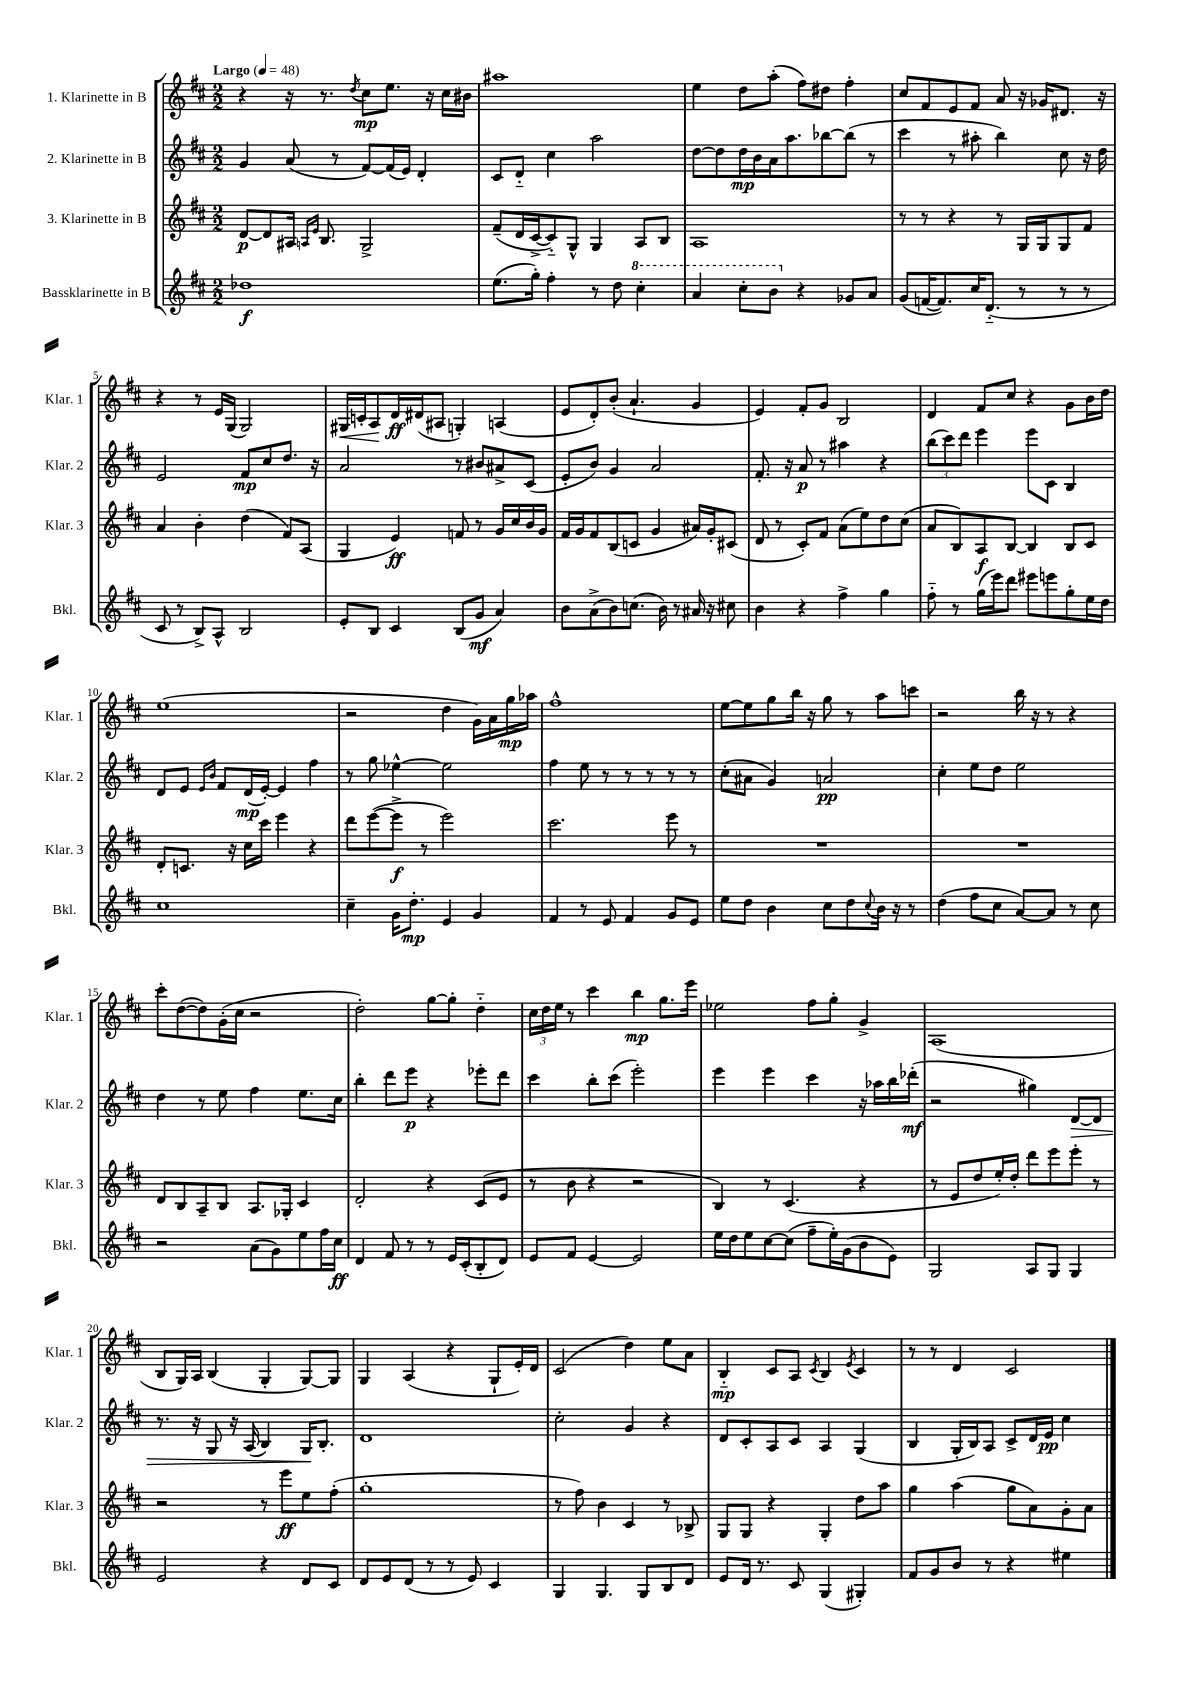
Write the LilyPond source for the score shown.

<<
\new StaffGroup <<
\new Staff = "s0" \with { instrumentName = "1. Klarinette in B" shortInstrumentName = "Klar. 1" } {
    \clef treble \key d \major \numericTimeSignature \time 2/2 \tempo "Largo" 4 = 48
    r4 r16 r8. \acciaccatura { d''8 } cis''8\mp e''8. r16 cis''16 bis'16 |
    ais''1 |
    e''4 d''8 a''8-.( fis''8) dis''8 fis''4-. |
    cis''8 fis'8 e'8 fis'8 a'8 r16 ges'16 dis'8. r16 |
    r4 r8 e'16 g16( g2) |
    gis16\< c'16-. a8\! d'16\ff dis'16( ais8 g4-.) a4( |
    e'8 d'8-.) b'8-.( a'4.-! g'4 |
    e'4) fis'8-. g'8 b2 |
    d'4 fis'8 cis''8 r4 g'8 b'16 d''16 |
    e''1( |
    r2 d''4 g'16) a'16 g''16\mp aes''16 |
    fis''1-^ |
    e''8~ e''8 g''8 b''16 r16 g''8 r8 a''8 c'''8 |
    r2 b''16 r16 r8 r4 |
    cis'''8-. d''8~( d''8) g'16-.( cis''16 r2 |
    d''2-.) g''8~ g''8-. d''4-_ |
    \tuplet 3/2 { cis''16 d''16 e''16 } r8 cis'''4 b''4\mp g''8. e'''16 |
    ees''2 fis''8 g''8-. g'4-> |
    a1( |
    b8 g16) a16 b4( g4-. g8~) g8 |
    g4 a4( r4 g8-! e'16-.) d'16 |
    cis'2( d''4) e''8 a'8 |
    b4-_\mp cis'8 a8 \acciaccatura { cis'8 } b4 \acciaccatura { e'8 } cis'4 |
    r8 r8 d'4 cis'2 \bar "|." |
}
\new Staff = "s1" \with { instrumentName = "2. Klarinette in B" shortInstrumentName = "Klar. 2" } {
    \clef treble \key d \major \numericTimeSignature \time 2/2
    g'4 a'8( r8 fis'8~) fis'16( e'16) d'4-. |
    cis'8 d'8-_ cis''4 a''2 |
    d''8~ d''8 d''16\mp b'16 a'16 a''8. bes''8~ bes''8( r8 |
    cis'''4 r8 ais''8-. b''4) cis''8 r16 d''16 |
    e'2 fis'8\mp cis''8 d''8. r16 |
    a'2 r8 bis'8 ais'8-> cis'8( |
    e'8-. b'8) g'4 a'2 |
    fis'8.-. r16 a'8\p r8 ais''4 r4 |
    \tuplet 3/2 { b''8( cis'''8) d'''8 } e'''4 e'''8 cis'8 b4 |
    d'8 e'8 \grace { e'16 b'16 } fis'8 d'16\mp( e'16~-.) e'4 fis''4 |
    r8 g''8 ees''4~-^ ees''2 |
    fis''4 e''8 r8 r8 r8 r8 r8 |
    cis''8-.( ais'8 g'4) a'2\pp |
    cis''4-. e''8 d''8 e''2 |
    d''4 r8 e''8 fis''4 e''8. cis''16 |
    b''4-. d'''8 e'''8\p r4 ees'''8-. d'''8 |
    cis'''4 b''8-. cis'''8( e'''2-.) |
    e'''4 e'''4 cis'''4 r16 aes''16 b''16 des'''16-.\mf( |
    r2 gis''4) d'8~\> d'8 |
    r8. r16 g8 r16 a16( b4) g16\! b8.-. |
    d'1 |
    cis''2-. g'4 r4 |
    d'8 cis'8-. a8 cis'8 a4 g4( |
    b4 g16-. b16) a8 cis'8-> d'16 e'16\pp cis''4 \bar "|." |
}
\new Staff = "s2" \with { instrumentName = "3. Klarinette in B" shortInstrumentName = "Klar. 3" } {
    \clef treble \key d \major \numericTimeSignature \time 2/2
    d'8~\p d'8 ais16 \grace { a16 e'16 } b8. g2-> |
    fis'8--( d'16 cis'16~-> cis'8-_) g8-^ g4 a8 b8 |
    a1 |
    r8 r8 r4 r8 g16 g16 g8 fis'8 |
    a'4 b'4-. d''4( fis'8) a8( |
    g4 e'4\ff) f'8 r8 g'16 cis''16 b'16 g'16 |
    fis'16 g'16 fis'8 b8( c'8 g'4 ais'16) g'16-. cis'8( |
    d'8 r8 cis'8-.) fis'8 a'8( e''8) d''8 cis''8( |
    a'8 b8) a8\f b8~ b4 b8 cis'8 |
    d'8-. c'8. r16 cis''16 cis'''16 e'''4 r4 |
    d'''8 e'''8~( e'''8->\f r8 e'''2) |
    cis'''2. e'''8 r8 |
    R1 |
    R1 |
    d'8 b8 a8-- b8 a8. ges16-. cis'4 |
    d'2-. r4 cis'8( e'8 |
    r8 b'8 r4 r2 |
    b4) r8 cis'4.( r4 |
    r8 e'8 d''8 e''16-.) d''16-. d'''8 e'''8 e'''8-. r8 |
    r2 r8 e'''8\ff e''8 fis''8-.( |
    g''1-. |
    r8 fis''8) b'4 cis'4 r8 bes8-> |
    g8 g8 r4 g4-. d''8 a''8 |
    g''4 a''4( g''8 a'8) g'8-. a'8 \bar "|." |
}
\new Staff = "s3" \with { instrumentName = "Bassklarinette in B" shortInstrumentName = "Bkl." } {
    \clef treble \key d \major \numericTimeSignature \time 2/2
    des''1\f |
    e''8.( g''16-.) fis''4-. r8 d''8 \ottava #1 cis'''4-. |
    a''4 cis'''8-. b''8 \ottava #0 r4 ges'8 a'8 |
    g'8( f'16~ f'8.) cis''16 d'8.-_( r8 r8 r8 |
    cis'8 r8 b8->) a8-^ b2 |
    e'8-. b8 cis'4 b8( g'8\mf a'4) |
    b'8 a'8->( b'8) c''8.( b'16) r8 ais'16 r16 cis''8 |
    b'4 r4 fis''4-> g''4 |
    fis''8-_ r8 g''16( e'''16) d'''8 eis'''8 e'''8 g''8-. e''16 d''16 |
    cis''1 |
    cis''4-- g'16 d''8.-.\mp e'4 g'4 |
    fis'4 r8 e'8 fis'4 g'8 e'8 |
    e''8 d''8 b'4 cis''8 d''8 \appoggiatura { cis''8 } b'16 r16 r8 |
    d''4( fis''8 cis''8 a'8~) a'8 r8 cis''8 |
    r2 a'8( g'8) e''8 fis''16 cis''16\ff |
    d'4 fis'8 r8 r8 e'16 cis'16-.( b8-. d'8) |
    e'8 fis'8 e'4~ e'2 |
    e''16 d''16 e''8 cis''8~ cis''8( fis''8-- e''16-.) g'16( b'8 e'8) |
    g2 a8 g8 g4 |
    e'2 r4 d'8 cis'8 |
    d'8 e'8 d'8( r8 r8 e'8) cis'4 |
    g4 g4. g8 b8 d'8 |
    e'8 d'16 r8. cis'8 g4( gis4-.) |
    fis'8 g'8 b'8 r8 r4 eis''4 \bar "|." |
}
>>
>>
